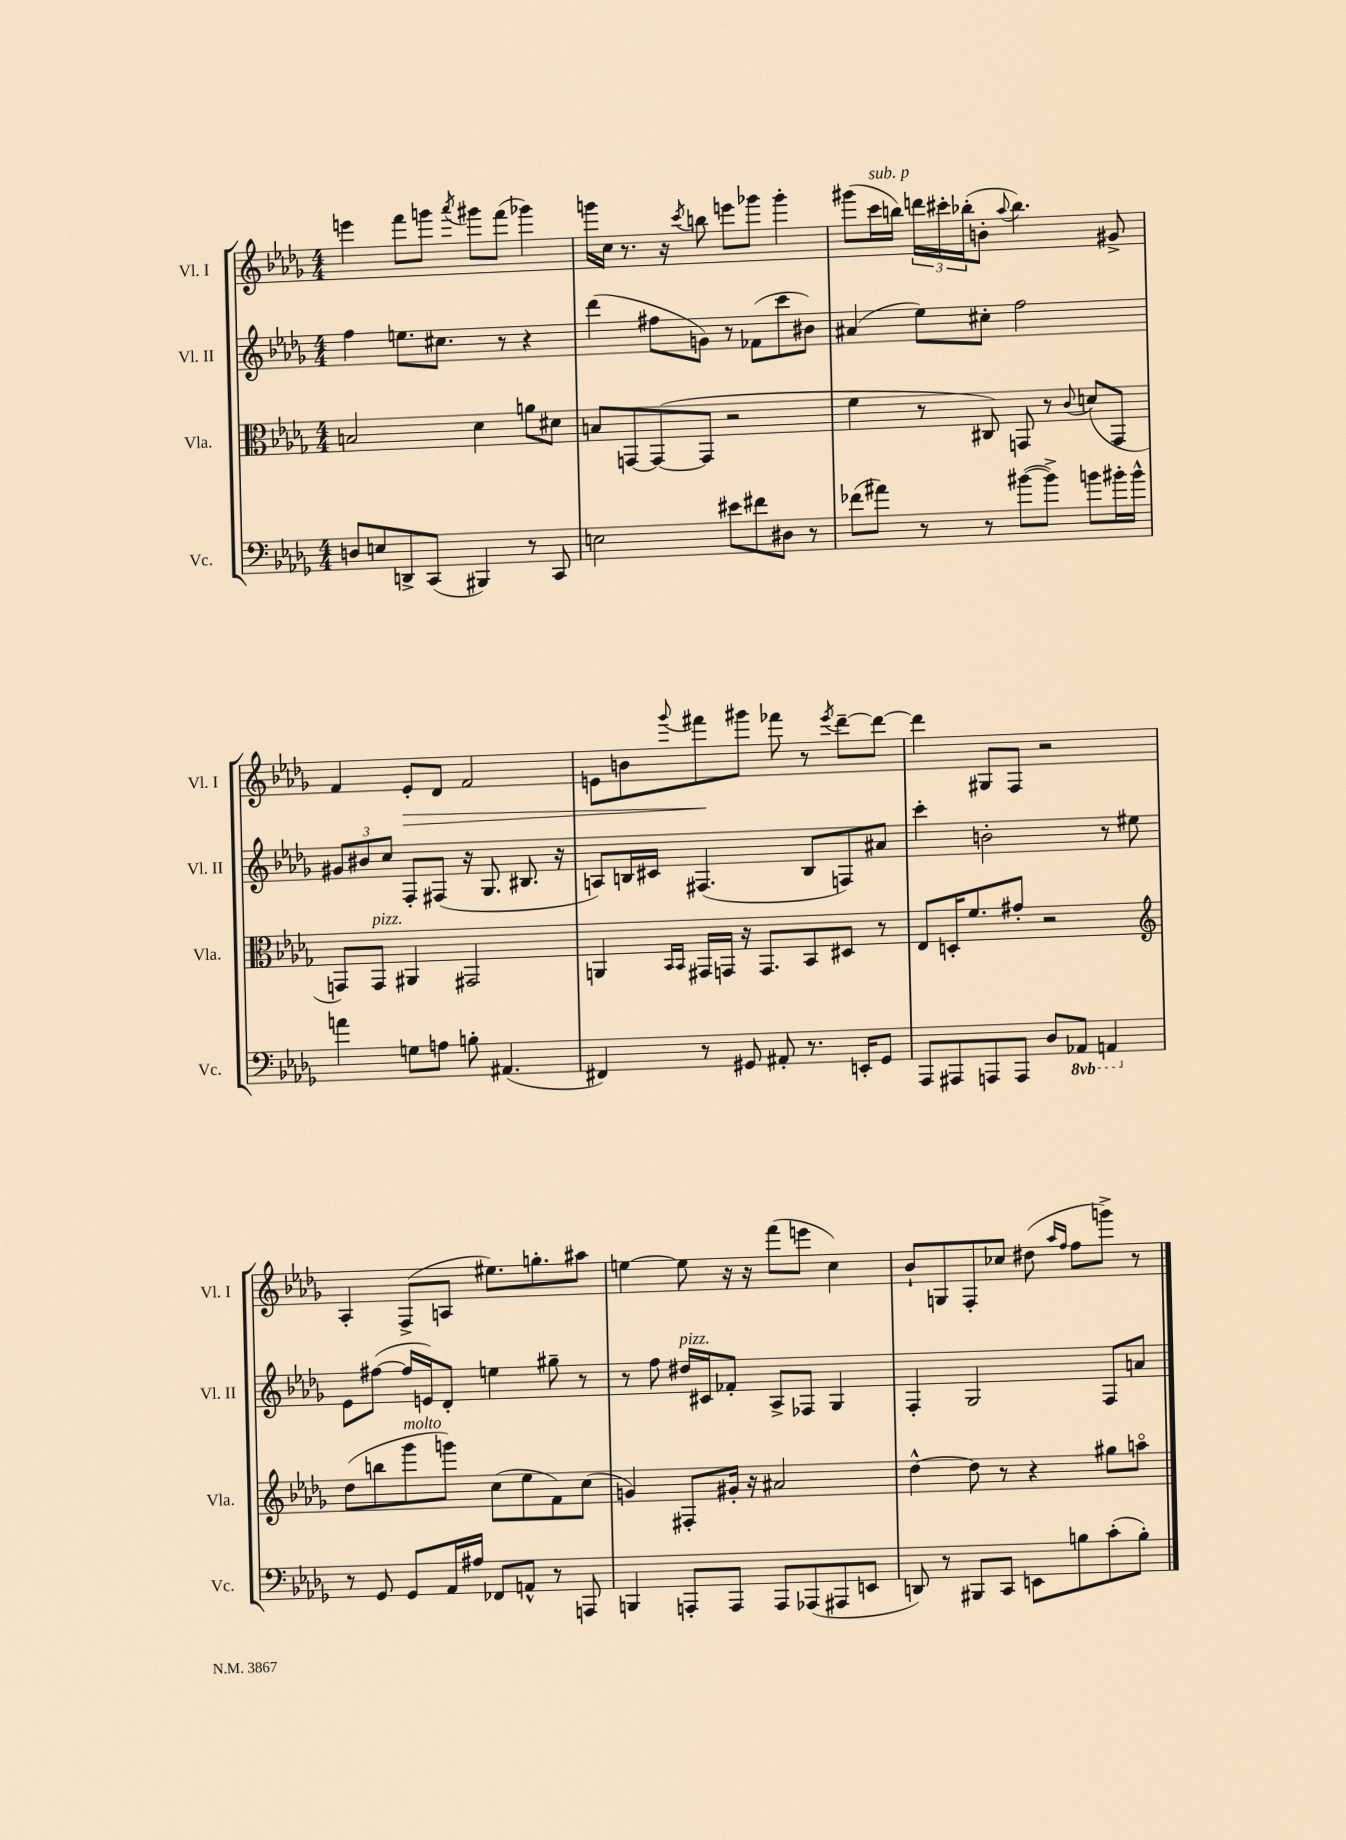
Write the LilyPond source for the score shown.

<<
\new StaffGroup <<
\new Staff = "s0" \with { instrumentName = "Vl. I" shortInstrumentName = "Vl. I" } {
    \clef treble \key des \major \numericTimeSignature \time 4/4
    e'''4 f'''8 g'''8 \acciaccatura { aes'''8 } gis'''8 f'''8( ges'''4) |
    g'''16 c''16 r8. r16 \acciaccatura { c'''8 } b''8 e'''8 ges'''8 ges'''4-. |
    gis'''8( c'''16^\markup { \italic "sub. p" } b''16) \tuplet 3/2 { d'''16 cis'''16-. bes''16-.( } b'8-. \appoggiatura { aes''8 } bes''4.) gis'8-> |
    f'4 ees'8-.\> des'8 f'2 |
    e'8 b'8 \appoggiatura { ges'''8 } fis'''8\! gis'''8 fes'''8 r8 \acciaccatura { ees'''8 } des'''8~-- des'''8~ |
    des'''4 gis8 f8 r2 |
    aes4-. f8->( a8 eis''8.) g''8.-. ais''8 |
    e''4~ e''8 r16 r16 f'''8( e'''8 c''4) |
    bes'8-! g8 f8-. ces''8 dis''8( \grace { aes''16 f''16 } f''8 g'''8->) r8 \bar "|." |
}
\new Staff = "s1" \with { instrumentName = "Vl. II" shortInstrumentName = "Vl. II" } {
    \clef treble \key des \major \numericTimeSignature \time 4/4
    f''4 e''8. cis''8. r8 r4 |
    des'''4( fis''8 g'8) r8 fes'8( c'''8 bis'8) |
    ais'4( ees''8) cis''8-. f''2 |
    \tuplet 3/2 { gis'8 bis'8 c''8 } f8-. fis8( r16 ges8. bis8. r16 |
    a8) b16 cis'16 fis4.( b8 f8) ais'8 |
    c'''4-. b'2-. r8 eis''8 |
    ees'8 fis''8~( fis''16 e'16) des'8-. e''4 gis''8-- r8 |
    r8 f''8 dis''16^\markup { \italic "pizz." } cis'16 fes'8-. aes8-> fes8 ges4 |
    f4-. ges2 f8 a'8 \bar "|." |
}
\new Staff = "s2" \with { instrumentName = "Vla." shortInstrumentName = "Vla." } {
    \clef alto \key des \major \numericTimeSignature \time 4/4
    b2 des'4 a'8 dis'8 |
    b8 g,8~ g,8~( g,8 r2 |
    f'4 r8 cis8) g,8 r8 \appoggiatura { c'8 } d'8( g,8 |
    g,8) g,8^\markup { \italic "pizz." } ais,4 gis,2 |
    a,4 \grace { bes,16 bes,16 } gis,16 g,16 r16 g,8. bes,8 dis8 r8 |
    ees8 d16-. f'8. gis'8-. r2 |
    \clef treble des''8( b''8 ges'''8^\markup { \italic "molto" } g'''8) c''8( ees''8 f'8) c''8( |
    g'4) fis8-. gis'16-. r16 ais'2 |
    des''4~-^ des''8 r8 r4 gis''8 a''8\flageolet \bar "|." |
}
\new Staff = "s3" \with { instrumentName = "Vc." shortInstrumentName = "Vc." } {
    \clef bass \key des \major \numericTimeSignature \time 4/4 \set Staff.ottavationMarkups = #ottavation-simple-ordinals
    d8 e8 d,8-> c,8( bis,,4) r8 c,8 |
    e2 eis'8 fis'8 dis8 r8 |
    fes'8( ais'8) r8 r8 bis'8~( bis'8->) b'8 bis'16-. bis'16-^ |
    a'4 g8 a8 b8-. ais,4.( |
    fis,4) r8 gis,8 ais,8-. r8. e,16-. gis,8 |
    aes,,8 ais,,8 a,,8 a,,8 des8 \ottava #-1 aes,,8 a,,4 \ottava #0 |
    r8 ges,8 ges,8 aes,16 ais16 fes,8 a,8-^ r8 a,,8 |
    b,,4 a,,8-. a,,8 a,,8 aes,,8( ais,,8 e,8 |
    d,8) r8 bis,,8 c,8 e,8 b8 c'8-.( b8-.) \bar "|." |
}
>>
>>
\layout { \context { \Score \remove "Bar_number_engraver" } }
